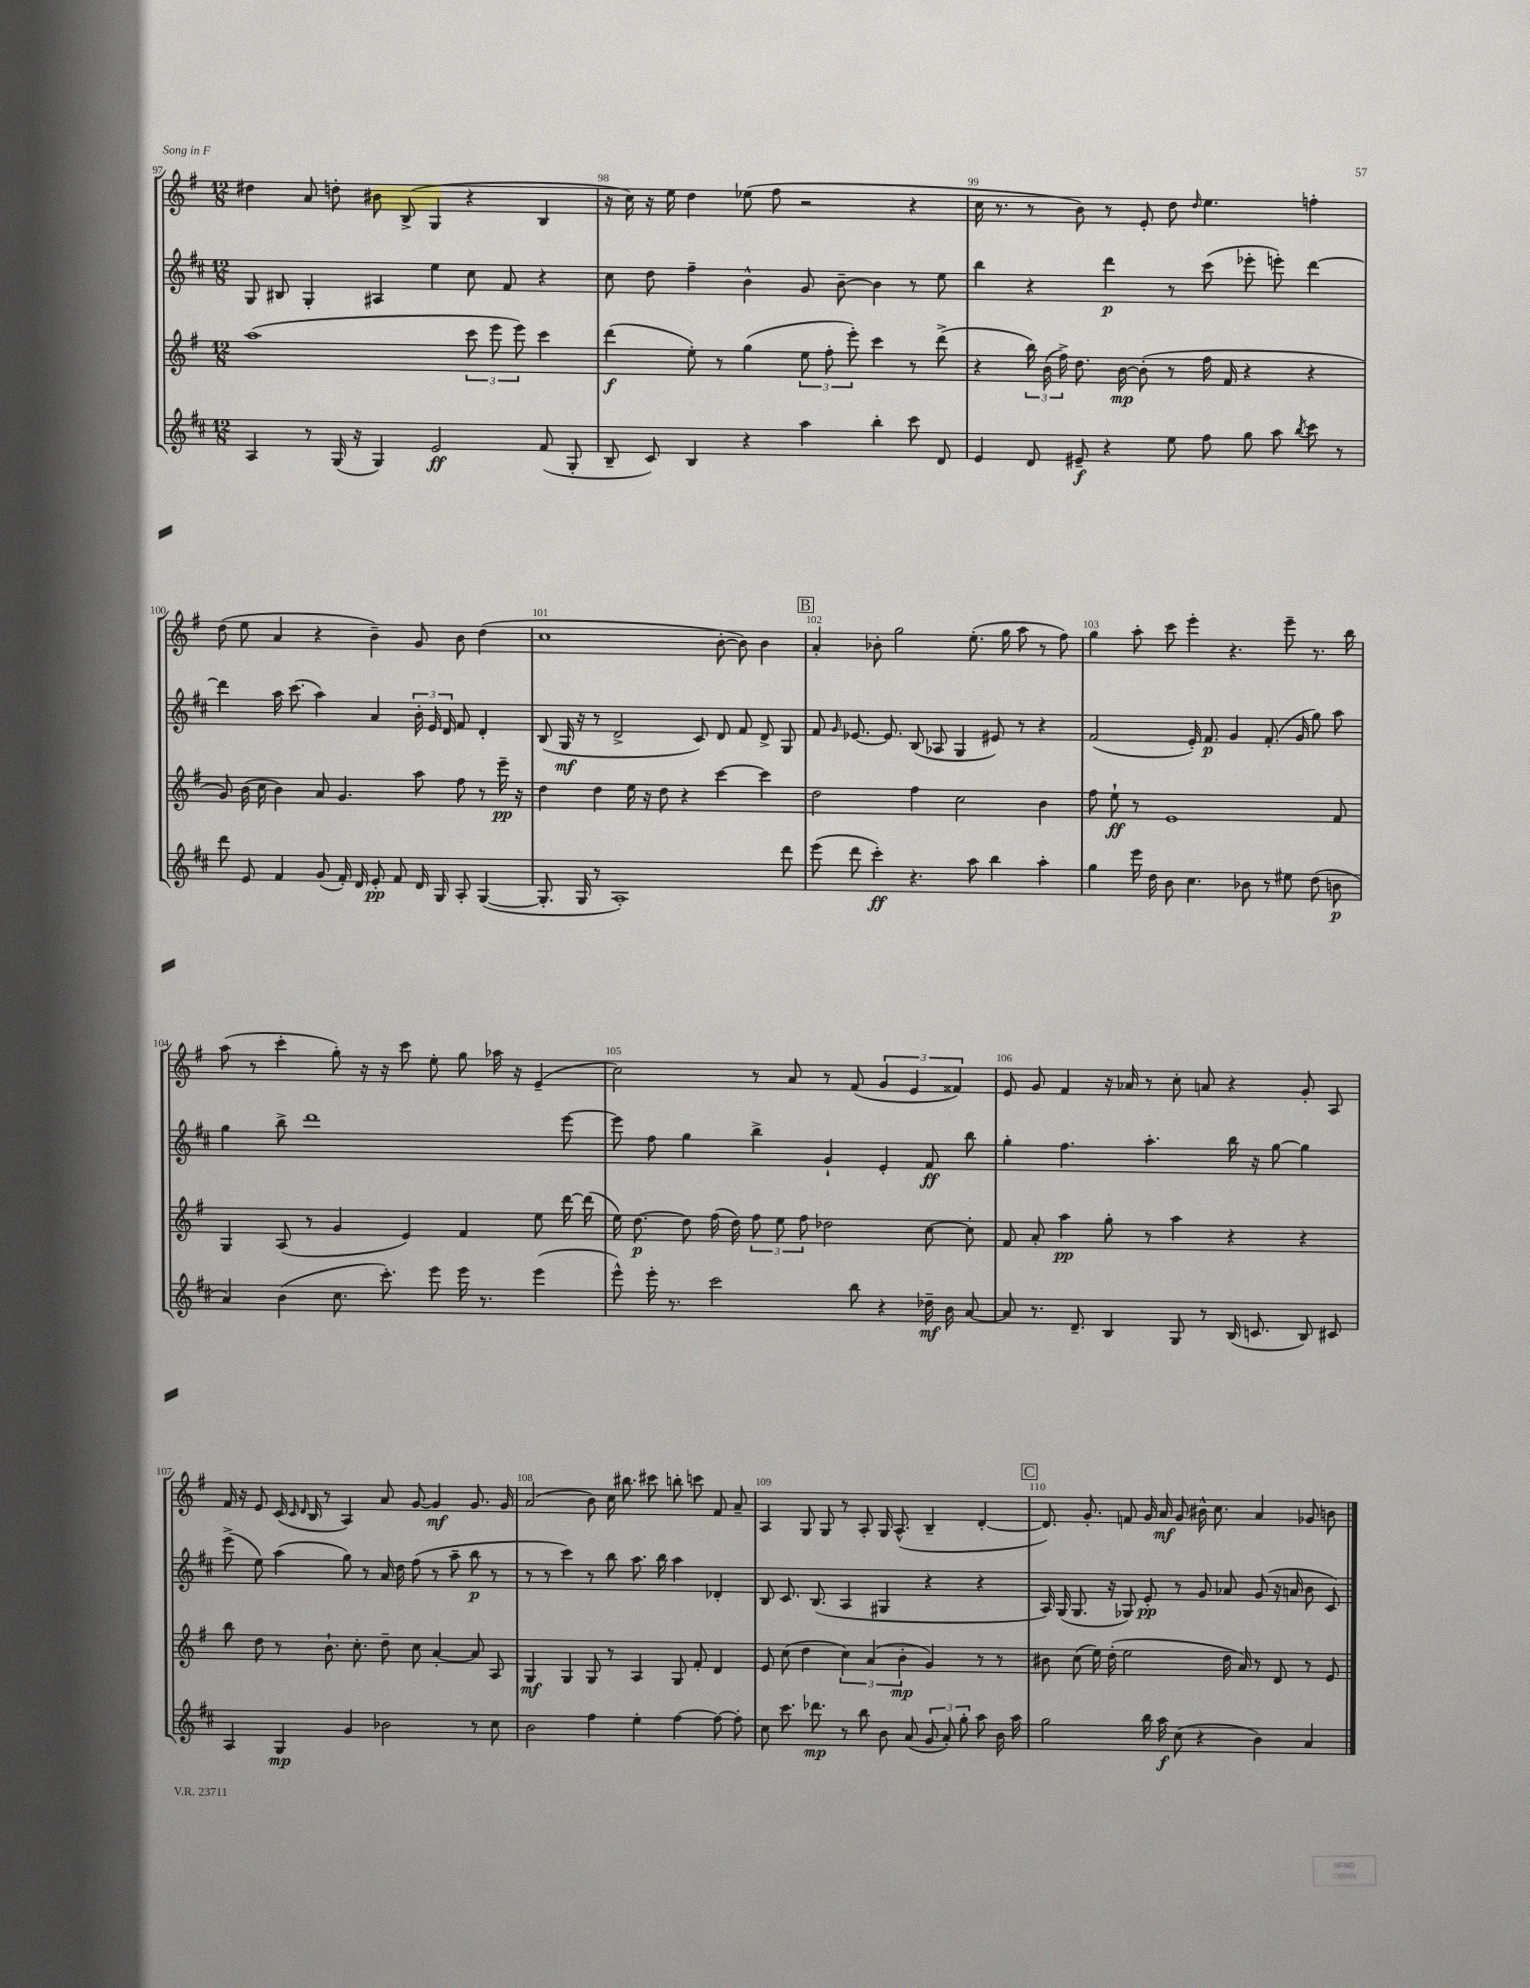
<<
\new StaffGroup <<
\new Staff = "s0" {
    \clef treble \key g \major \numericTimeSignature \time 12/8
    \autoBeamOff dis''4 a'8 d''8-. bis'8 b8->( g4 r4 b4 |
    r16 c''16) r16 e''16 d''4 ees''8( fis''8 r2 r4 |
    c''16 r8. r8 b'8) r8 e'8-. d''8 \grace { d''16 } e''4. f''4-. |
    d''8( e''8 a'4 r4 b'4--) g'8 b'8 d''4( |
    c''1 b'8~-. b'8) b'4 |
    \mark \markup { \box "B" } a'4-. bes'8-. g''2 e''8.-.( g''16 a''8 r8 fis''8) |
    g''4 a''8-. c'''8 e'''4-. r4. e'''8-- r8. b''16 |
    a''8( r8 c'''4-. g''8-.) r16 r16 c'''8 e''8-. g''8 aes''16 r16 e'4--( |
    c''2) r8 a'8 r8 fis'8( \tuplet 3/2 { g'4 e'4 fisis'4) } |
    e'8 g'8 fis'4 r16 aes'16 r8 c''8-. a'8 r4 g'8-. a8 |
    fis'16 r16 e'8 c'16( \grace { c'16 d'16 } b16 r8 a4) a'8 g'8~ g'4\mf g'8. g'16 |
    a'2( b'8) c''16 bis''8. cis'''8 b''8-. c'''8 fis'8 a'8-- |
    a4 g8 g8 r8 a8-. g16 a8.-^( b4-- d'4~-. |
    \mark \markup { \box "C" } d'8.) g'8.-. f'8 g'16 a'16\mf g'8 bis'16-^ c''8. a'4 ges'8 b'8 \bar "|." |
}
\new Staff = "s1" {
    \clef treble \key d \major \numericTimeSignature \time 12/8
    \autoBeamOff g8 bis8 g4-. ais4 e''4 cis''8 fis'8 r4 |
    cis''8 d''8 fis''4-- b'4-^ g'8 b'8~-- b'4 r8 e''8 |
    b''4 r4 d'''4\p r8 cis'''8( ees'''8-. e'''8-.) d'''4~ |
    d'''4 a''16 cis'''8.( a''4) a'4 \tuplet 3/2 { b'16-. e'16 d'16 } fis'8 d'4-. |
    b8( g16\mf r16 r8 d'2-> cis'8) d'8 fis'8 d'8-> g8 |
    \mark \markup { \box "B" } fis'8 \grace { g'16 } ees'8.~ ees'8. b8( aes8 g4 eis'8) r8 r4 |
    fis'2( e'16-.) fis'8.\p g'4 fis'8.-.( g'16 g''8) a''8 |
    g''4 b''8-> d'''1 e'''8~ |
    e'''8 fis''8 g''4 b''4-> g'4-! e'4-. fis'8\ff b''8 |
    g''4-. fis''4. a''4.-. b''16 r16 g''8~ g''4 |
    e'''8->( e''8) a''4( g''8) r8 a'16 d''16 fis''8( r8 a''8-- b''8\p r8 |
    r8 r8 cis'''4) r8 b''8 a''8. b''16 a''4 des'4-. |
    b8 cis'8. b8.( a4 gis4 r4 r4 |
    \mark \markup { \box "C" } a16) g16( g8. r16 ges8) e'8-.\pp r8 g'8 aes'8 g'8( r16 a'16 b'8 cis'8) \bar "|." |
}
\new Staff = "s2" {
    \clef treble \key g \major \numericTimeSignature \time 12/8
    \autoBeamOff a''1( \tuplet 3/2 { c'''8 e'''8 e'''8) } c'''4 |
    d'''4\f( e''8-.) r8 g''4( \tuplet 3/2 { e''8 fis''8-. e'''8-.) } c'''4 r8 d'''8->( |
    r4 \tuplet 3/2 { b''16) b'16( fis''16->) } d''8. b'16~\mp b'8-.( r8 fis''16 fis'16 r4 r4 |
    g'8) b'16( c''16 b'4) a'8 g'4. a''8 fis''8 r8 e'''16--\pp r16 |
    d''4 d''4 e''16 r16 d''8 r4 c'''4~ c'''4 |
    \mark \markup { \box "B" } d''2 fis''4 c''2 b'4 |
    fis''8 e''8-!\ff r8 e'1 fis'8 |
    g4 a8( r8 g'4 e'4) fis'4 e''8 d'''16~ d'''16( |
    e''16) d''8.~\p d''8 fis''16( d''16) \tuplet 3/2 { fis''8 e''8 fis''8 } des''2 c''8~ c''8-. |
    fis'8 a'8-. a''4\pp g''8-. r8 a''4 r4 r4 |
    b''8 d''8 r8 b'8.-! c''8.-. d''8-- c''8 a'4~-. a'8 a8 |
    g4\mf g4 g8 r8 a4 g8 fis'8-. d'4 |
    e'8 c''8( d''4 \tuplet 3/2 { c''4) a'4( b'4-.\mp } g'4) r8 r8 |
    \mark \markup { \box "C" } bis'8 c''8( e''16) d''16-.( e''2 d''16 a'16) r8 d'8 r8 e'8 \bar "|." |
}
\new Staff = "s3" {
    \clef treble \key d \major \numericTimeSignature \time 12/8
    \autoBeamOff a4 r8 g16( r16 g4) e'2\ff fis'8( g8-. |
    b8-- cis'8) b4 r4 a''4 b''4-. cis'''8 d'8 |
    e'4 d'8 eis'8--\f r4 e''8 fis''8 g''8 a''8 \acciaccatura { b''8 } cis'''8 r8 |
    d'''8 e'8 fis'4 g'8( fis'16-.) d'16 e'8-.\pp fis'8 d'16 g16 a8-. g4~( |
    g8.-. g16 r8 a1-.) d'''8 |
    \mark \markup { \box "B" } e'''8( d'''8 cis'''4-.\ff) r4. a''8 b''4 a''4-. |
    g''4 e'''16 d''16 b'8 cis''4. bes'8 r8 eis''8 d''8( b'8\p |
    a'4) b'4( cis''8. cis'''8.-.) e'''8 e'''16 r8. e'''4( |
    e'''8-^) e'''16-. r8. cis'''2 b''8 r4 des''16--\mf b'16 a'8~ |
    a'8 r8. d'8.-- b4 g8 r8 b16( c'8. b8) cis'8 |
    a4 g4\mp g'4 bes'2 r8 cis''8 |
    b'2 fis''4 e''4-. fis''4~ fis''8~ fis''8-. |
    cis''8 cis'''8. des'''8.\mp r8 b''8 b'8 a'8( \tuplet 3/2 { g'8 a'8-.) g''8-. } a''8 b'16 a''16 |
    \mark \markup { \box "C" } g''2 b''16 a''16\f cis''8( r4 b'4) a'4 \bar "|." |
}
>>
>>
\layout { \context { \Score currentBarNumber = #97 \override BarNumber.break-visibility = ##(#f #t #t) barNumberVisibility = #all-bar-numbers-visible } }
